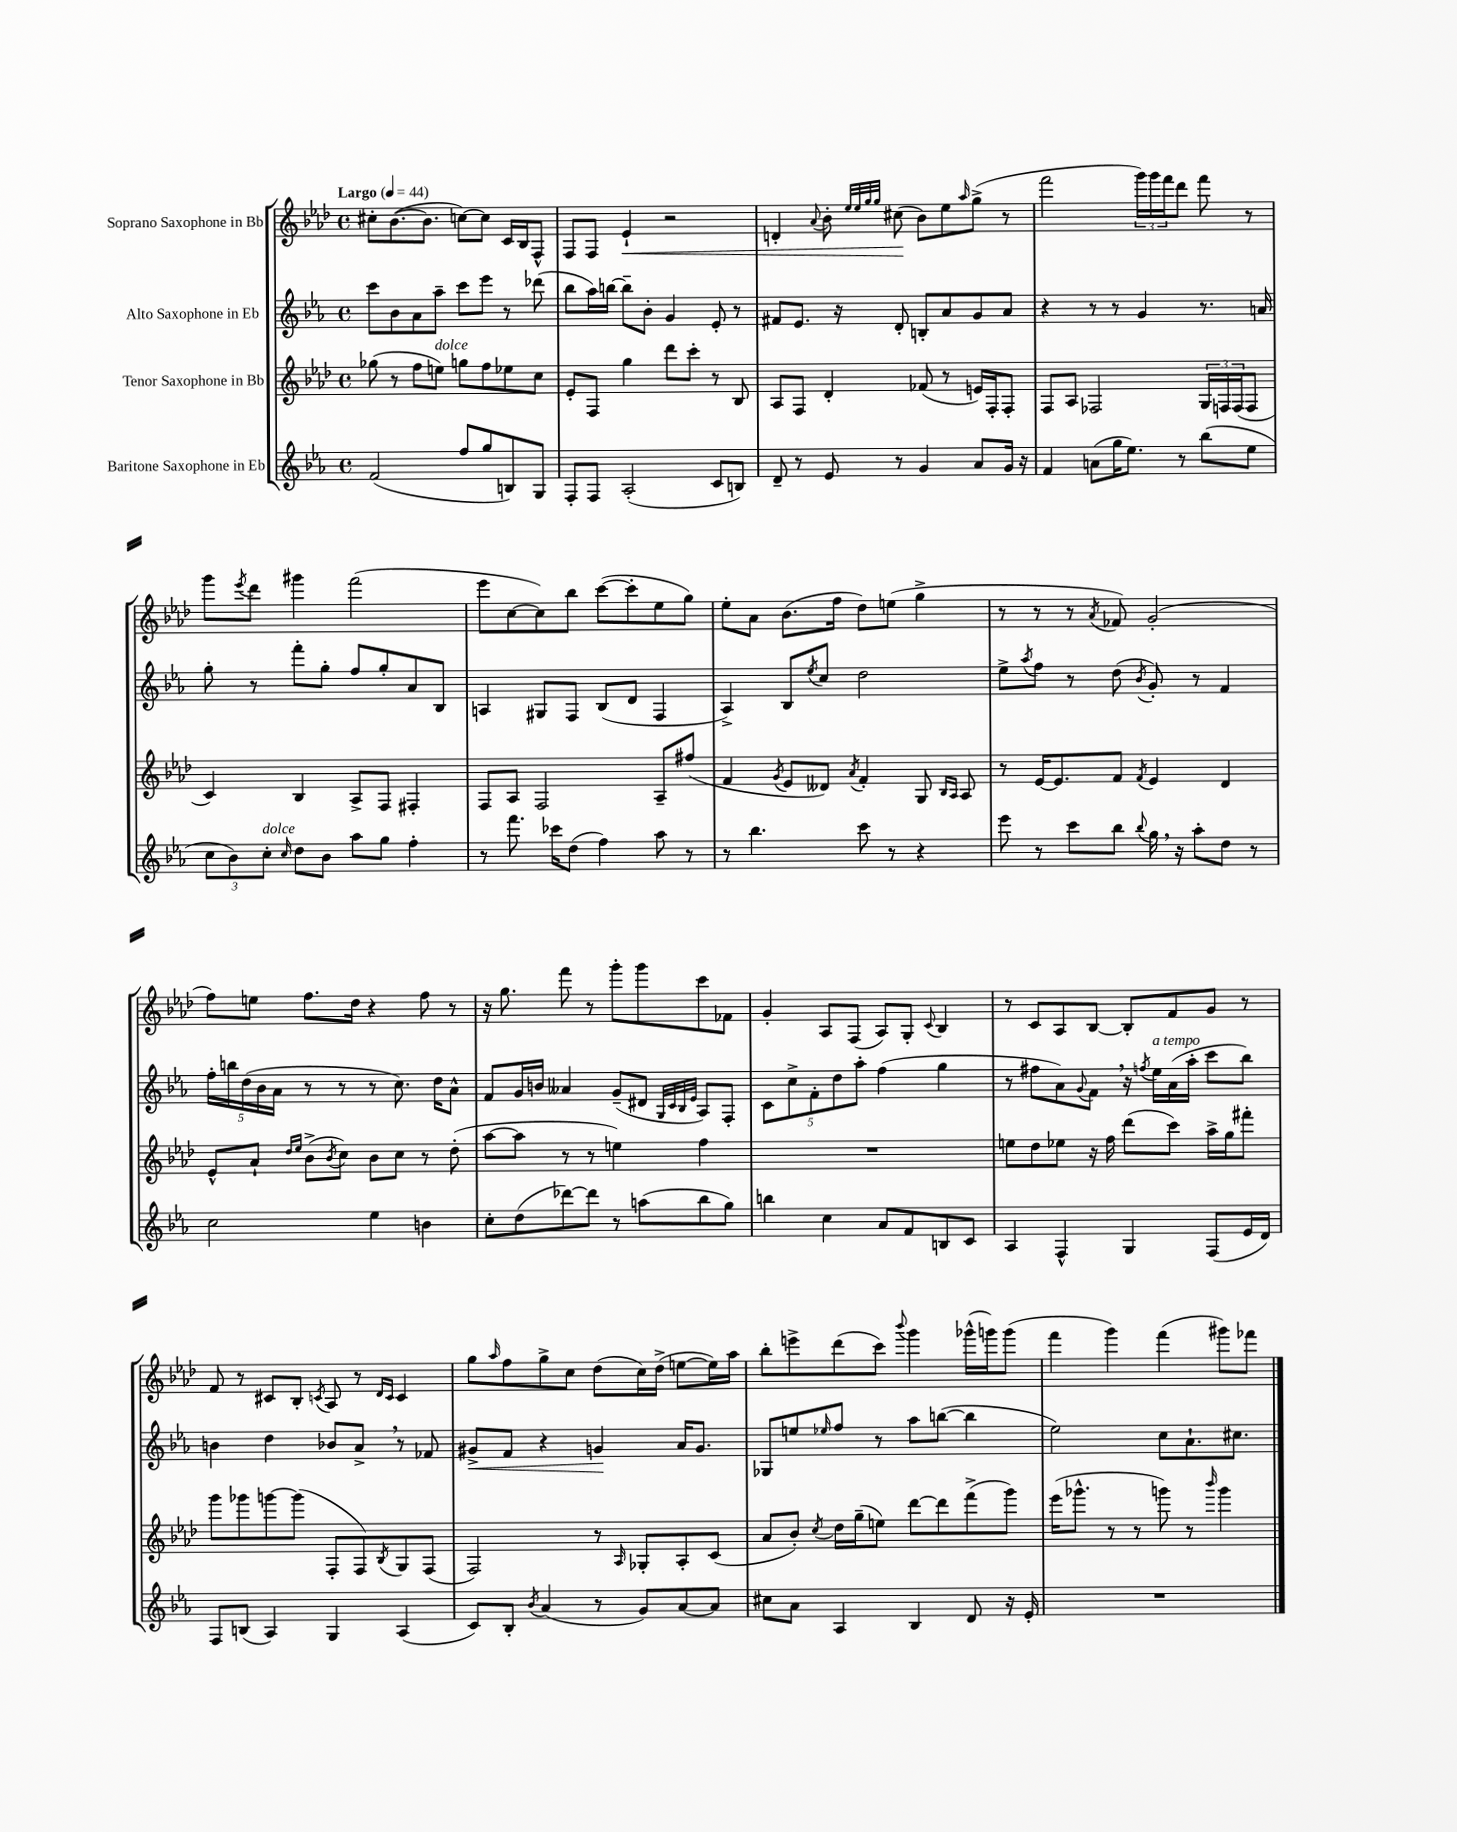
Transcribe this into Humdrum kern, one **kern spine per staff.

**kern	**kern	**kern	**kern
*staff4	*staff3	*staff2	*staff1
*clefG2	*clefG2	*clefG2	*clefG2
*k[b-e-a-]	*k[b-e-a-d-]	*k[b-e-a-]	*k[b-e-a-d-]
*M4/4	*M4/4	*M4/4	*M4/4
*met(c)	*met(c)	*met(c)	*met(c)
*MM44	*MM44	*MM44	*MM44
(2f	(8gg-	8ccc	8cc#'
.	8r	8b-	([8.b-
.	8ff	8a-	.
.	.	.	8.b-]
.	8ee)	8aa-~	.
8ff	8gg	8ccc	[8cc)
8gg	8ff	8eee-	8cc]
8B)	8ee-	8r	16c
.	.	.	16B-
8G	8cc	(8ddd-	8F^^
=	=	=	=
8F'	8e-'	8bb-	8F
8F	8F	16aa-)	8F
.	.	[16bb	.
(2A-'	4gg	8bb~]	4e-`
.	.	8b-'	.
.	8ddd-	4g	2r
.	8ccc'	.	.
8c	8r	8e-'	.
8B)	8B-	8r	.
=	=	=	=
8d~	8A-	8f#	4d'
8r	8F	8.e-	.
.	.	.	8qqa-
8e-	4d-'	.	8b-'
.	.	16r	.
.	.	.	32qqee-
.	.	.	32qqee-
.	.	.	32qqgg
.	.	.	32qqgg
8r	.	8d'	(8cc#
4g	(8f-	8B'	8b-)
.	8r	8a-	8ee-
.	.	.	16qqaa-
8a-	16e)	8g	(8gg^
.	16F'	.	.
16g	8F'	8a-	8r
16r	.	.	.
=	=	=	=
4f	8F	4r	2fff
.	8A-	.	.
(8a	2F-	8r	.
16gg	.	8r	.
8.ee-)	.	.	.
.	.	4g	24ggg)
.	.	.	24ggg
.	.	.	24fff
8r	.	.	8ddd-
(8bb-	24G	8.r	8fff
.	24F	.	.
.	(24F	.	.
8ee-	8F	.	8r
.	.	16a	.
=	=	=	=
12cc	4c)	8gg'	8ggg
12b-)	.	.	.
.	.	.	8qeee-
.	.	8r	8ddd-
12cc'	.	.	.
16qqcc	.	.	.
8dd	4B-	8fff'	4ggg#
8b-	.	8gg'	.
8aa-	8A-^	8ff	(2fff
8gg	8F	8gg'	.
4ff'	4F#'	8a-	.
.	.	8B-	.
=	=	=	=
8r	8F	4A	8eee-
8.fff	8A-	.	[8cc
.	2F	8G#	8cc])
16ccc-	.	.	.
(8dd	.	8F	8bb-
4ff)	.	(8B-	([8ccc
.	.	8d	8ccc']
8aa-	8A-~	4F	8ee-
8r	(8ff#	.	8gg)
=	=	=	=
8r	4f	4A-^)	8ee-'
4.bb-	.	.	8a-
.	8qg	.	.
.	8e-	8B-	(8.b-
.	.	8qee-	.
.	8d--)	8cc	.
.	.	.	16ff
.	8qa-	.	.
8ccc	4f'	2dd	8dd-)
8r	.	.	(8ee
4r	8G	.	4gg^
.	16qqB-	.	.
.	16qqA-	.	.
.	8A-	.	.
=	=	=	=
8eee-	8r	8ee-^	8r
.	.	8qaa-	.
8r	[16e-	8ff	8r
.	8.e-]	.	.
8ccc	.	8r	8r
.	.	.	8qa-
8bb-	8f	(8dd	8f-)
8qqbb-	8qf	8qb-	.
16gg	4e-	8g')	(2g'
16r	.	.	.
8aa-'	.	8r	.
8dd	4d-	4f	.
8r	.	.	.
=	=	=	=
2cc	8e-^^	20ff'	8ff)
.	.	20bb	.
.	.	(20dd	.
.	8a-`	.	8ee
.	.	20b-	.
.	.	20a-	.
.	16qqdd-	.	.
.	16qqee-	.	.
.	(8b-^	8r	8.ff
.	8qb-	.	.
.	8cc)	8r	.
.	.	.	16dd-
4ee-	8b-	8r	4r
.	8cc	8.cc)	.
4b	8r	.	8ff
.	.	16dd	.
.	(8dd-'	8a-^^	8r
=	=	=	=
8cc'	[8aa-	8f	16r
.	.	.	8.gg
(8dd	8aa-]	16g	.
.	.	16b	.
[8ddd-)	8r	4a--	8fff
8ddd-]	8r	.	8r
8r	4ee)	(8g~	8ggg'
(8aa	.	8d#	8ggg
.	.	32qqG	.
.	.	32qqc	.
.	.	32qqB-	.
.	.	32qqe-	.
8bb-	4ff	8A-)	8ccc
8gg)	.	8F'	8f-
=	=	=	=
4bb	1r	10c	4g'
.	.	10cc^	.
.	.	10f'	.
4cc	.	.	8A-
.	.	10dd	.
.	.	.	(8F
.	.	10aa-'	.
8a-	.	(4ff	8A-)
8f	.	.	8G'
.	.	.	8qqc
8B	.	4gg	4B-
8c	.	.	.
=	=	=	=
4A-	8ee	8r	8r
.	8dd-	8ff#	8c
4F^^	8ee-	8a-)	8A-
.	.	8qqg	.
.	16r	8f	[8B-
.	16ff	.	.
4G	(8ddd-	16r	8B-']
.	.	8qff	.
.	.	16ee-	.
.	8ccc)	(16a-	8f
.	.	16aa-'	.
(8F	16aa-^	8ccc	8g
.	16gg	.	.
16e-	8fff#'	8bb-)	8r
16d)	.	.	.
=	=	=	=
8F	8ggg	4b	8f
(8B	8ggg-	.	8r
4A-)	[8ggg	4dd	8c#
.	(8ggg]	.	8B-'
.	.	.	8qc
4G	8F'	8b-	8A-
.	8F)	8a-^	8r
.	.	.	16qqd-
.	8qB-	.	16qqc
(4A-	8G	8r	4c
.	(8F	8f-	.
=	=	=	=
8c)	2F)	8g#^	8gg
.	.	.	16qqaa-
8B-'	.	8f	8ff
8qb-	.	.	.
(4a-	.	4r	8gg^
.	.	.	8cc
8r	8r	4g	(8dd-
.	16qqA-	.	.
8g)	8G-'	.	16cc)
.	.	.	(16dd-^
[8a-	8A-'	16a-	[8ee
.	.	8.g	.
8a-]	(8c	.	16ee])
.	.	.	16aa-
=	=	=	=
8cc#	8a-	8G-	8bb-'
8a-	8b-')	8ee	8eee^
.	8qcc	16qqee-	.
4A-	16dd-	8ff	(8ddd-
.	(16gg~	.	.
.	8ee)	8r	8ccc)
.	.	.	8qqbbb-
4B-	[8ddd-	8aa-	4ggg
.	8ddd-]	([8bb	.
8d	(8fff^	4bb]	(16ggg-^^
.	.	.	16ggg)
16r	8ggg)	.	(8ggg
16e-'	.	.	.
=	=	=	=
1r	(16eee-	2ee-)	4fff
.	8.ggg-^^	.	.
.	8r	.	4ggg)
.	8r	.	.
.	8ggg)	8cc	(4fff
.	8r	8.a-`	.
.	16qqbbb-	.	.
.	4ggg	.	8ggg#)
.	.	8.cc#	.
.	.	.	8fff-
==	==	==	==
*-	*-	*-	*-
